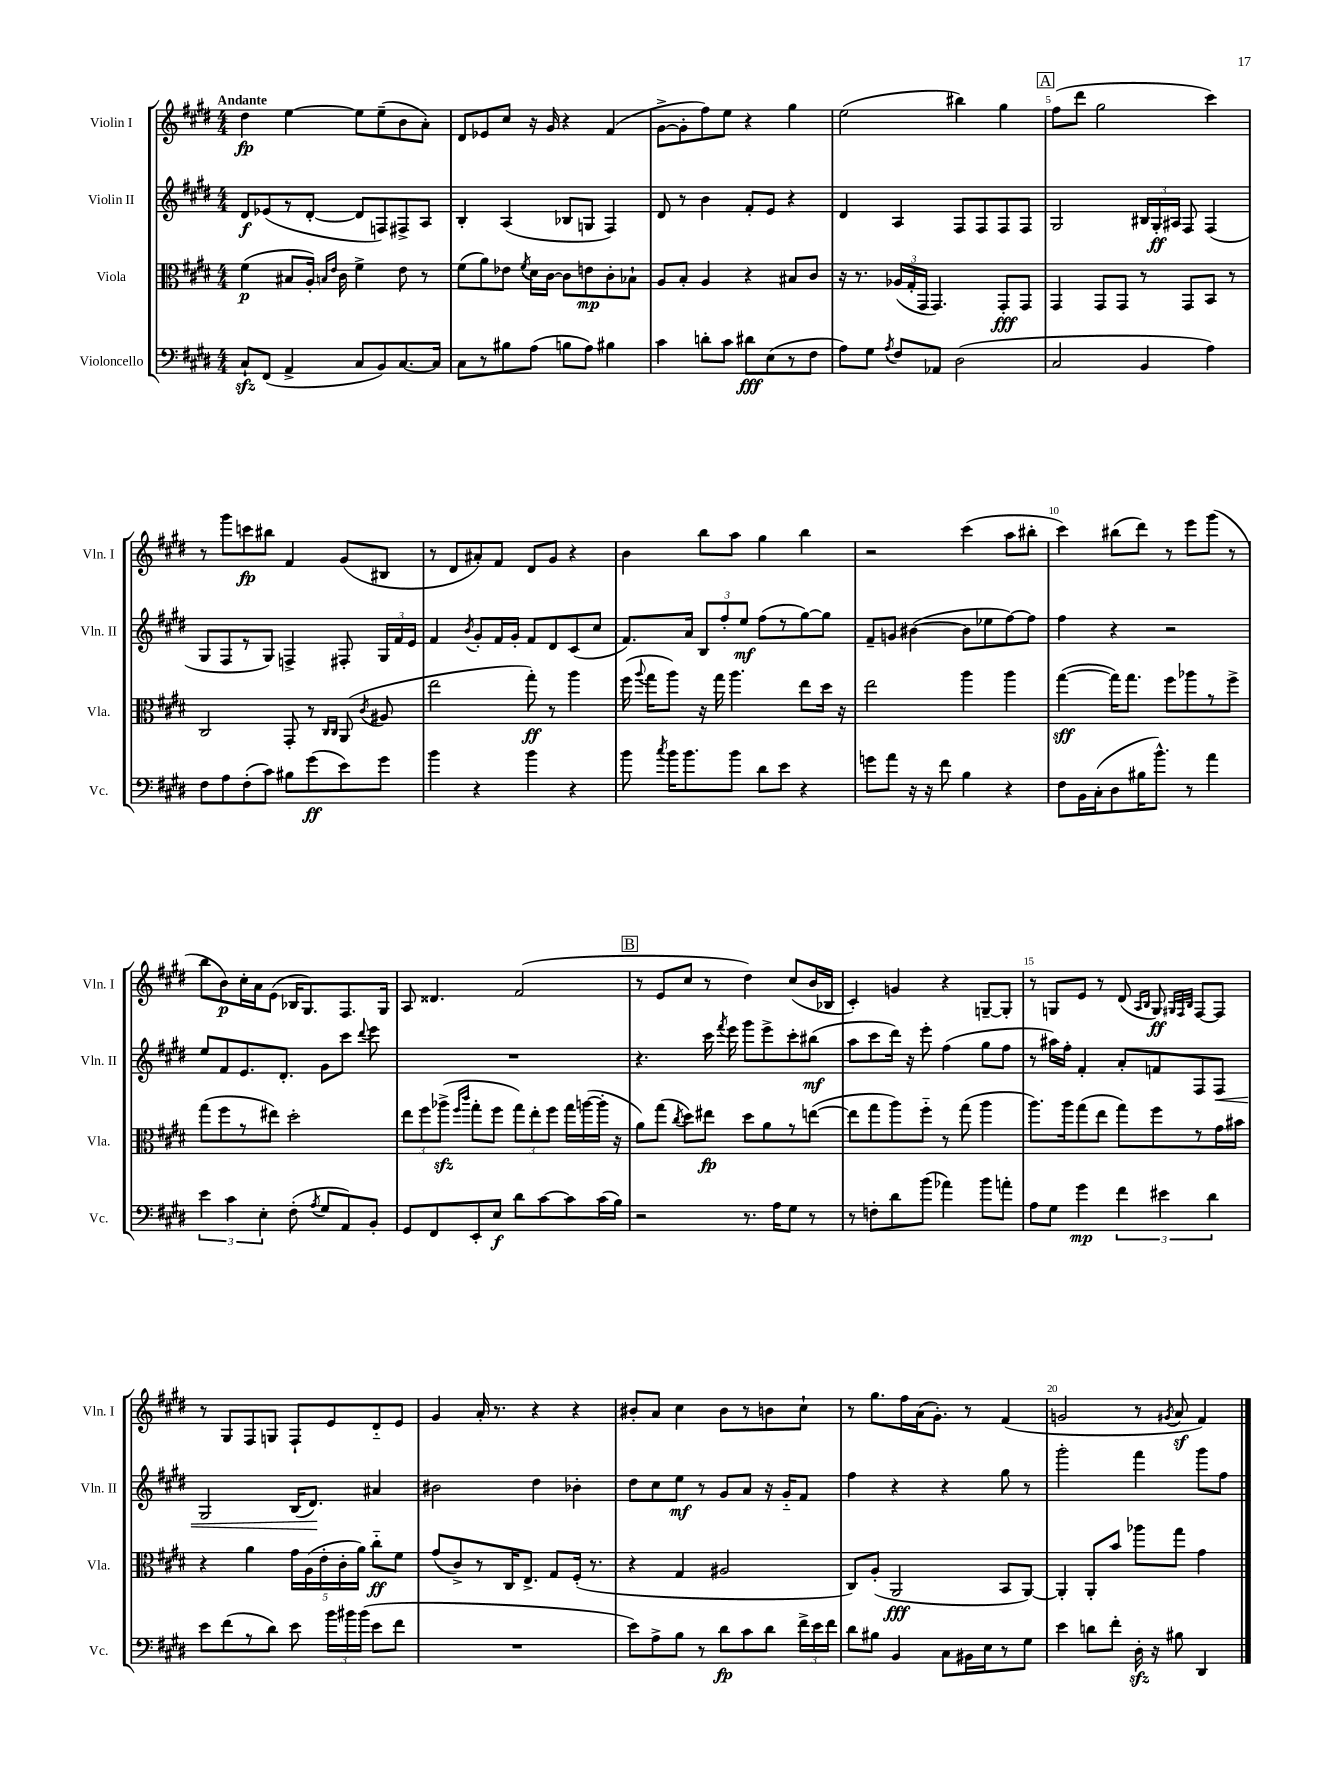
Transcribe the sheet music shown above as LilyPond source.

<<
\new StaffGroup <<
\new Staff = "s0" \with { instrumentName = "Violin I" shortInstrumentName = "Vln. I" } {
    \clef treble \key e \major \numericTimeSignature \time 4/4 \tempo "Andante"
    \autoBeamOff dis''4\fp e''4~ e''8[ e''8--( b'8 a'8]-.) |
    dis'8[ ees'8 cis''8] r16 gis'16 r4 fis'4( |
    gis'8[~-> gis'8-. fis''8) e''8] r4 gis''4 |
    e''2( bis''4) gis''4 |
    \mark \markup { \box "A" } fis''8[( dis'''8] gis''2 cis'''4) |
    r8 gis'''8[ c'''8\fp bis''8] fis'4 gis'8[( bis8] |
    r8 dis'8[ ais'8-.) fis'8] dis'8[ gis'8] r4 |
    b'4 b''8[ a''8] gis''4 b''4 |
    r2 cis'''4( a''8[ bis''8]-. |
    cis'''4) bis''8[( dis'''8]) r8 e'''8[ gis'''8]( r8 |
    b''8[ b'8\p) cis''16-. a'16 e'8]( bes16[ gis8.) fis8. gis16] |
    a8 disis'4. fis'2( |
    \mark \markup { \box "B" } r8 e'8[ cis''8] r8 dis''4) cis''8[( b'16 bes16] |
    cis'4-.) g'4 r4 g8[~-- g8]-. |
    r8 g8[ e'8] r8 dis'8( \grace { a16[ b16] } g8\ff) \grace { gis32[ fis32 b32] } fis8[~ fis8] |
    r8 gis8[ fis8 g8] fis8[-! e'8 dis'8-_ e'8] |
    gis'4 a'16-. r8. r4 r4 |
    bis'8[-. a'8] cis''4 bis'8[ r8 b'8 cis''8]-! |
    r8 gis''8.[ fis''16 a'16( gis'8.]-.) r8 fis'4( |
    g'2 r8 \acciaccatura { gis'8 } a'8\sf fis'4) \bar "|." |
}
\new Staff = "s1" \with { instrumentName = "Violin II" shortInstrumentName = "Vln. II" } {
    \clef treble \key e \major \numericTimeSignature \time 4/4
    \autoBeamOff dis'8[\f ees'8( r8 dis'8]~-. dis'8[ f8) fis8-> a8] |
    b4-. a4( bes8[ g8] fis4) |
    dis'8 r8 b'4 fis'8[-. e'8] r4 |
    dis'4 a4 fis8[ fis8 fis8 fis8] |
    \mark \markup { \box "A" } gis2 \tuplet 3/2 { bis16[ gis16-.\ff ais16] } fis8 fis4( |
    gis8[ fis8 r8 gis8]) f4-> fis8-. \tuplet 3/2 { gis16[ fis'16 e'16] } |
    fis'4 \acciaccatura { b'8 } gis'8[-. fis'16 gis'16]-. fis'8[ dis'8 cis'8( cis''8] |
    fis'8.[) a'16] \tuplet 3/2 { b8[ fis''8-. e''8]\mf } fis''8[( r8 gis''8~) gis''8] |
    fis'8[-- g'8] bis'4~( bis'8[ ees''8 fis''8~) fis''8] |
    fis''4 r4 r2 |
    e''8[ fis'8 e'8. dis'8.]-. gis'8[ cis'''8] \appoggiatura { dis'''8 } e'''8 |
    R1 |
    \mark \markup { \box "B" } r4. cis'''16 \acciaccatura { fis'''8 } e'''16 gis'''8[ e'''8-> cis'''8-. bis''8]\mf( |
    a''8[ cis'''8 dis'''16]) r16 e'''8-. fis''4( gis''8[ fis''8] |
    r8 ais''16[) fis''16]-. fis'4-. a'8[-. f'8 fis8 fis8]\< |
    gis2 b16[( dis'8.]\!) ais'4 |
    bis'2 dis''4 bes'4-. |
    dis''8[ cis''8 e''8]\mf r8 gis'8[ a'8] r16 gis'16[-_ fis'8] |
    fis''4 r4 r4 gis''8 r8 |
    gis'''2-. fis'''4 gis'''8[ fis''8] \bar "|." |
}
\new Staff = "s2" \with { instrumentName = "Viola" shortInstrumentName = "Vla." } {
    \clef alto \key e \major \numericTimeSignature \time 4/4
    \autoBeamOff fis'4\p( bis8[ a16]-.) \grace { b16[ e'16] } cis'16 fis'4-> e'8 r8 |
    fis'8[( a'8) ees'8] \acciaccatura { fis'8 } dis'16[ cis'16]~ cis'8[ e'8\mp cis'8-. bes8]-! |
    a8[ b8]-. a4 r4 bis8[ cis'8] |
    r16 r8. \tuplet 3/2 { aes16[( gis16-. gis,16] } gis,4.) gis,8[-.\fff gis,8] |
    \mark \markup { \box "A" } gis,4 gis,8[ gis,8] r8 gis,8[ b,8] r8 |
    cis2 gis,8-. r8 \grace { cis16[ cis16] } a,8( \acciaccatura { cis'8 } ais8 |
    e''2 gis''8-.\ff) r8 a''4 |
    fis''16( \appoggiatura { a''8 } gis''16[ a''8]) r16 gis''16 a''4. e''8[ dis''16] r16 |
    e''2 a''4 a''4 |
    gis''4~\sff( gis''16[) gis''8.] fis''8[ aes''8 r8 fis''8]-> |
    gis''8[( fis''8 r8 eis''8]) dis''2-. |
    \tuplet 3/2 { e''8[ fis''8 aes''8]->\sfz( } \grace { fis''16[ cis'''16] } gis''8[-. fis''8] \tuplet 3/2 { gis''8[) e''8-. fis''8] } gis''16[ a''16~( a''16]-. r16 |
    \mark \markup { \box "B" } a'8[) gis''8]( \acciaccatura { cis''8 } dis''8[) eis''8]\fp dis''8[ a'8 r8 e''8]~( |
    e''8[ gis''8 a''8) fis''8]-_ r8 gis''8( a''4 |
    a''8.[) a''16 gis''8( e''8] gis''8[) fis''8 r8 gis'16 bis'16] |
    r4 a'4 \tuplet 5/4 { gis'16[ a16( e'16-. cis'16-. a'16]) } cis''8[-_\ff fis'8] |
    gis'8[( cis'8->) r8 cis16 e8.]-> gis8[ fis16]-.( r8. |
    r4 gis4 ais2 |
    cis8[) a8]-.( a,2\fff b,8[ a,8]~) |
    a,4-. a,8[-. b'8] aes''8[ gis''8] gis'4 \bar "|." |
}
\new Staff = "s3" \with { instrumentName = "Violoncello" shortInstrumentName = "Vc." } {
    \clef bass \key e \major \numericTimeSignature \time 4/4
    \autoBeamOff cis8[-!\sfz fis,8]( a,4-> cis8[ b,8) cis8.~ cis16] |
    cis8[ r8 bis8 a8]( b8[ a8]) bis4 |
    cis'4 d'8[-. cis'8] dis'8[\fff e8( r8 fis8] |
    a8[) gis8] \acciaccatura { a8 } fis8[ aes,8] dis2( |
    \mark \markup { \box "A" } cis2 b,4 a4) |
    fis8[ a8 fis8-.( cis'8]) bis8[ gis'8\ff( e'8) gis'8] |
    b'4 r4 b'4 r4 |
    b'8 \acciaccatura { cis''8 } b'16[ b'8. b'8] dis'8[ e'8] r4 |
    g'8[ a'8] r16 r16 fis'8 b4 r4 |
    fis8[ b,16 cis16-.( dis8 bis16 b'8.]-^) r8 a'4 |
    \tuplet 3/2 { e'4 cis'4 e4-. } fis8-.( \acciaccatura { a8 } gis8[ a,8) b,8]-. |
    gis,8[ fis,8 e,8-. e8]\f dis'8[ cis'8~ cis'8 cis'16( b16]) |
    \mark \markup { \box "B" } r2 r8. a16[ gis8] r8 |
    r8 f8[-. dis'8 b'8]( aes'4) b'8[ a'8]-. |
    a8[ gis8] gis'4\mp \tuplet 3/2 { fis'4 eis'4 dis'4 } |
    e'8[ fis'8( r8 dis'8]) e'8 \tuplet 3/2 { b'16[ bis'16 bis'16]( } e'8[ fis'8] |
    R1 |
    e'8[) a8-> b8] r8 dis'8[\fp cis'8 dis'8] \tuplet 3/2 { fis'16[-> e'16 fis'16] } |
    dis'8[ bis8] b,4 cis8[ bis,16 e16 r8 gis8] |
    e'4 d'8[ fis'8]-. dis16-.\sfz r16 bis8 dis,4 \bar "|." |
}
>>
>>
\layout { \context { \Score \override BarNumber.break-visibility = ##(#f #t #t) barNumberVisibility = #(every-nth-bar-number-visible 5) } }
